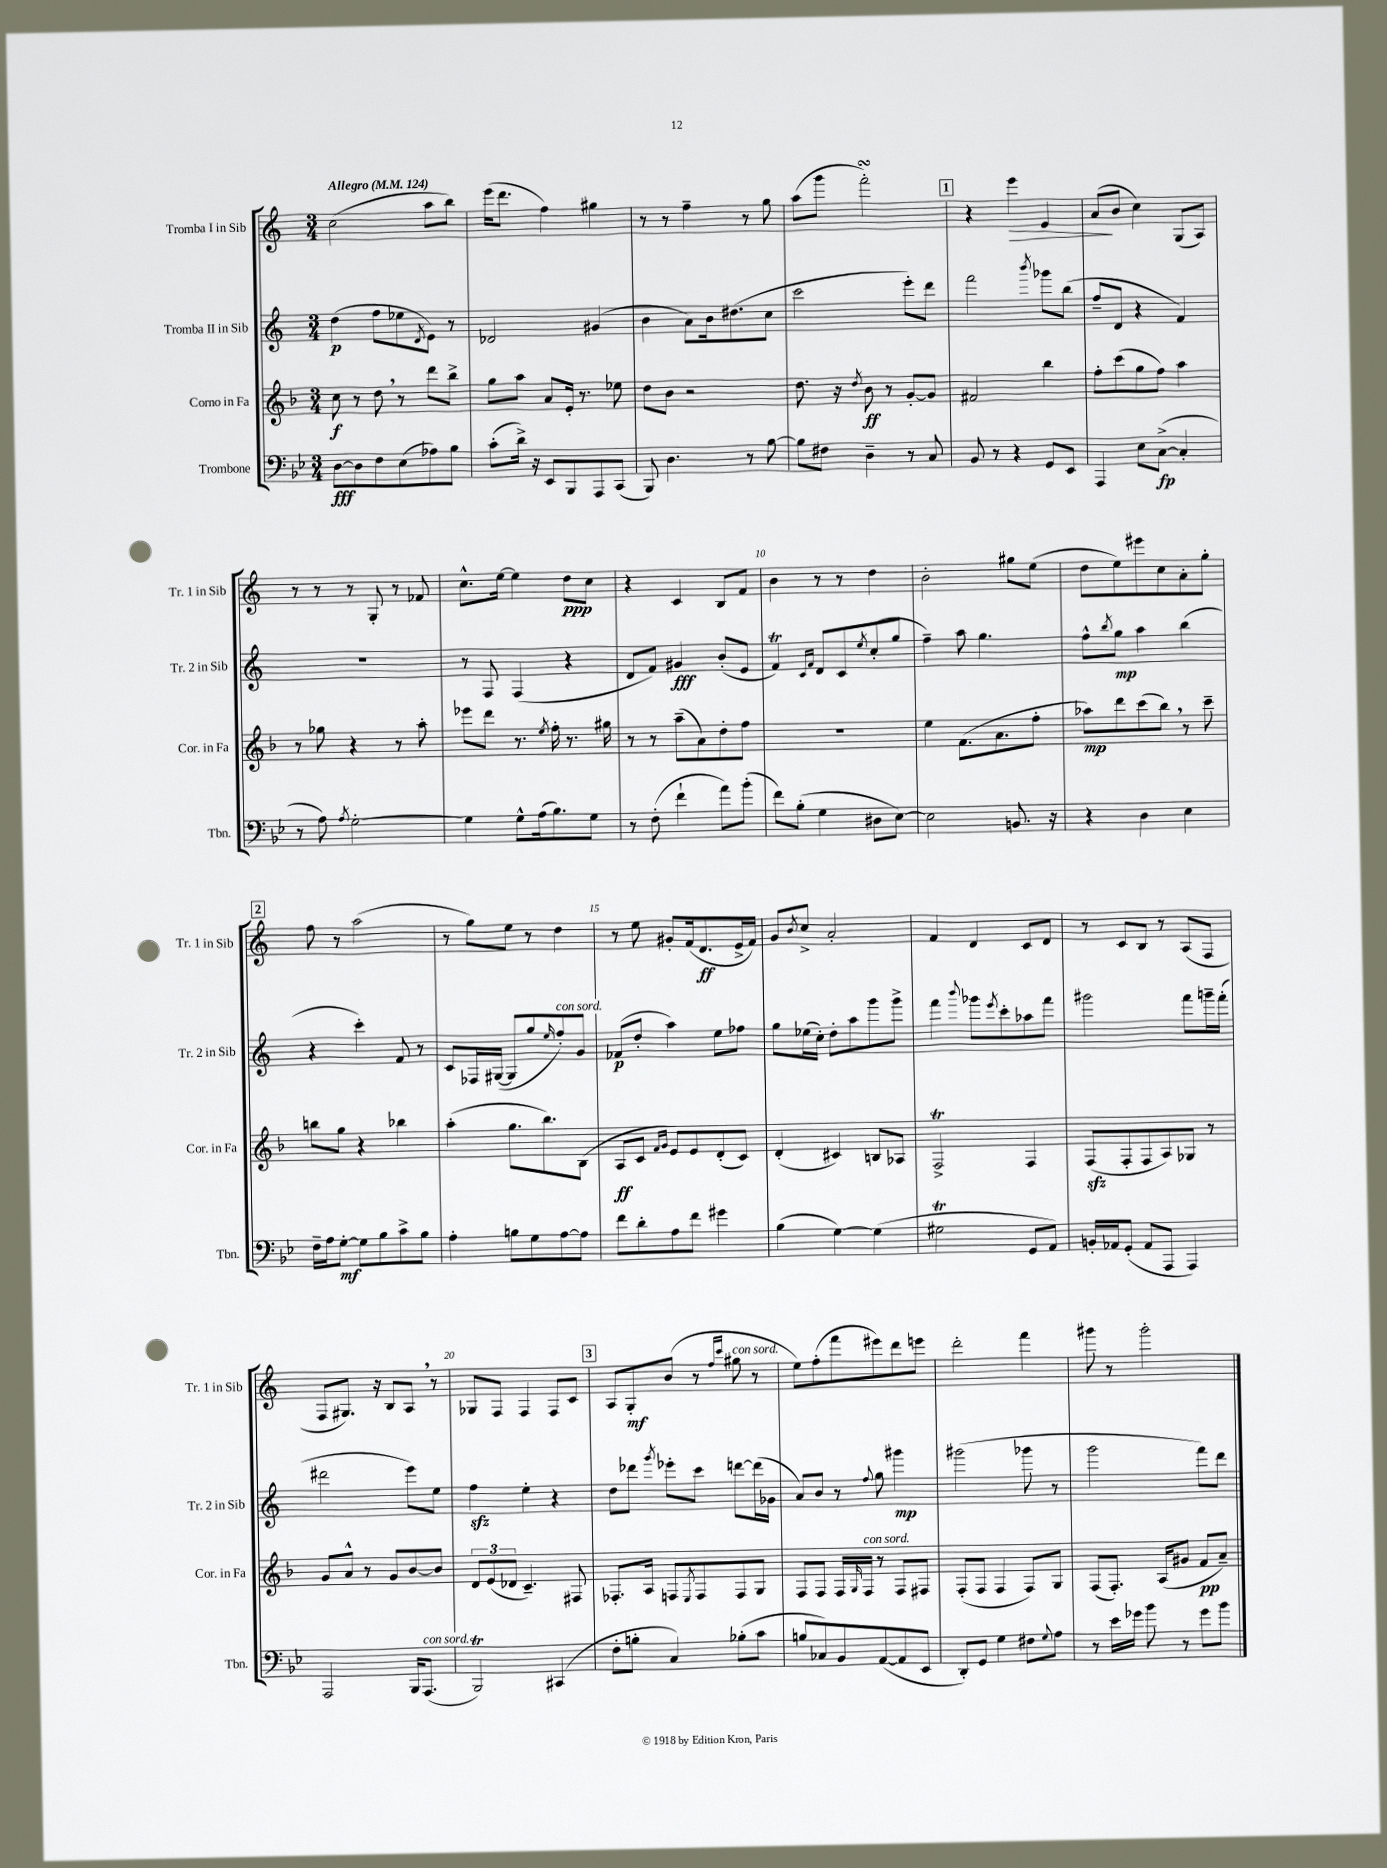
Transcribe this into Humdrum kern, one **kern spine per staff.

**kern	**kern	**kern	**kern
*staff4	*staff3	*staff2	*staff1
*clefF4	*clefG2	*clefG2	*clefG2
*k[b-e-]	*k[b-]	*k[]	*k[]
*M3/4	*M3/4	*M3/4	*M3/4
*MM124	*MM124	*MM124	*MM124
[8D	8cc	(4dd	(2cc
8D]	8r	.	.
8F	8dd	8ff	.
(8E-	8r	8ee-	.
.	.	8qd	.
8A-)	8ddd	8e)	8aa
8B-	8bb-^	8r	8bb)
=	=	=	=
(8c'	8gg	2d-	(16eee
.	.	.	8.ddd
16d^)	8aa	.	.
16r	.	.	.
8EE-	8a	.	4ff)
8BBB-	16e'	.	.
.	8.r	.	.
8AAA	.	(4g#	4gg#
(8CC	8ee-	.	.
=	=	=	=
8BBB-)	8dd	4b	8r
4.D	8b-	.	8r
.	2r	8a)	4ff~
.	.	16b	.
.	.	(8.dd#	.
8r	.	.	8r
[8B-	.	8cc	8gg
=	=	=	=
8B-]	8.dd	2ccc	(8aa
8F#	.	.	8ggg
.	16r	.	.
.	8qdd	.	.
4D~	8b-	.	2fff')
.	8r	.	.
8r	[8g'	8eee')	.
8C	8g]	8ddd	.
=	=	=	=
8BB-	2f#	2fff	4r
8r	.	.	.
4r	.	.	4eee
.	.	8qbbb	.
8GG	4bb-	8ggg-	4e
8EE-	.	(8bb	.
=	=	=	=
4AAA	8ff'	8ff~	(8a
.	(8ccc	8d	8b
8E-	8gg	4r	4cc)
([8C^	8ff)	.	.
4C']	4aa	4f)	(8G
.	.	.	8A)
=	=	=	=
8r	8r	2.r	8r
8A)	8gg-	.	8r
8qA	.	.	.
[2G'	4r	.	8r
.	.	.	8G'
.	8r	.	8r
.	8aa'	.	8f-
=	=	=	=
4G]	8eee-	8r	8.cc^^
.	8ddd	8F	.
.	.	.	[16ee
8G^^	8.r	(4F	4ee]
(16A	.	.	.
.	8qee	.	.
8.B-)	16ff'	.	.
.	8.r	4r	8dd
8G	.	.	8cc
.	16gg#	.	.
=	=	=	=
8r	8r	8d	4r
(8F'	8r	8f)	.
4f`	(8aa~	4g#	4c
.	8a)	.	.
8a)	8dd'	(8b'	8B
(8b-'	8ff	8e	8f
=	=	=	=
8f)	2.r	4f)	4b
(8B-'	.	.	.
.	.	16qqc	.
.	.	16qqf	.
4G	.	8d	8r
.	.	8c	8r
.	.	8qee	.
8D#	.	(8cc'	4dd
[8E-)	.	8gg	.
=	=	=	=
2E-]	4ee	4ff~)	2b'
.	(8.f	8aa	.
.	.	4.gg	.
.	8.a	.	.
8.BB	.	.	8gg#
.	8ff'	.	(8ee
16r	.	.	.
=	=	=	=
4r	8aa-)	8ff^^	8dd
.	.	8qbb	.
.	8ddd	8gg	8ee)
4D	(8ccc	4aa	8eee#
.	8bb-)	.	8cc
4E-	8r	(4bb	8a'
.	8ccc~	.	8gg'
=	=	=	=
16F~	8bb	4r	8ff
16A	.	.	.
[8G'	8gg	.	8r
8G]	4r	4ccc')	(2aa
8B-	.	.	.
8c^	4bb-	8f	.
8B-	.	8r	.
=	=	=	=
4A'	(4aa'	8c	8r
.	.	16F-	8gg)
.	.	([16G#	.
8B	8.gg	8G#]	8ee
8G	.	8gg	8r
.	8.bb-)	.	.
.	.	16qqee	.
[8A	.	8ff')	4dd
8A]	(8B-	8g	.
=	=	=	=
8f	8A	(8f-	8r
8d'	8c	8dd'	8ee
.	16qqf	.	.
.	16qqg	.	.
8A	8e)	4aa)	8g#'
8f	8e	.	(16f
.	.	.	8.d
4g#	(8d'	8ee	.
.	8c)	8ff-	16e^
.	.	.	16f)
=	=	=	=
(4B-	(4d'	8gg	8g
.	.	.	8qb
.	.	(16ee-	8cc^
.	.	16cc')	.
[4G)	4c#)	8dd'	2a'
.	.	8aa	.
(4G]	8B	8ggg	.
.	8A-	8ggg^	.
=	=	=	=
2G#	2F^	4fff	4f
.	.	8qqbbb	.
.	.	8ggg-	4d
.	.	8qeee	.
.	.	8ccc'	.
8GG	4F	8aa-	8c
8AA)	.	8fff	8d
=	=	=	=
16BB'	(8F	2ggg#	8r
16AA-	.	.	.
(8GG'	8F'	.	8c
8AA-	8F	.	8B
8AAA	8A)	.	8r
4AAA)	8G-	8fff	(8A
.	8r	16ggg~	8F
.	.	(16fff'	.
=	=	=	=
2AAA	8g	2ddd#	8F
.	8a^^	.	8.G#)
.	8r	.	.
.	.	.	16r
.	8g	.	8B
16BBB-	[8b-	8eee)	8A
(8.AAA	.	.	.
.	8b-]	8ee	8r
=	=	=	=
2BBB-)	12d	4ff	8G-
.	(12e	.	.
.	.	.	8F
.	12d-	.	.
.	4.c~)	4ee'	4F
(4CC#	.	4r	8F
.	8F#	.	8c
=	=	=	=
8F'	8.F-'	8dd	8A
8B'	.	8ddd-	8G'
.	16A	.	.
.	.	8qggg	.
4C)	8F	8eee-'	(8b
.	8qE	.	.
.	8F	8ccc	8r
.	.	.	16qqff
.	.	.	16qqccc
(8B-'	8F	[8ddd	8gg#
8c	8G	(16ddd]	8r
.	.	16g-	.
=	=	=	=
8B	8F	8a)	8ee)
8C-)	8F	8b	(8ff'
8BB-	16F	8r	8fff
.	16qqG	.	.
.	16F	.	.
.	.	8qqff	.
([8AA	8r	8gg	8eee#)
8AA]	8F	4ggg#	8ddd
8EE-	8F#	.	8eee
=	=	=	=
8DD')	(8F'	(2ggg#	2ddd'
8GG	8F	.	.
4G	4F	.	.
8F#	8F)	8ggg-	4fff
8qqG	.	.	.
8A	8G	8r	.
=	=	=	=
8r	(8F	2ggg	8ggg#
16e-	8.F')	.	8r
16g-	.	.	.
8b-	.	.	2ggg#'
.	(16A	.	.
8r	8g#	.	.
8g-	8f	8fff)	.
8b-	8a~)	8ddd	.
==	==	==	==
*-	*-	*-	*-
